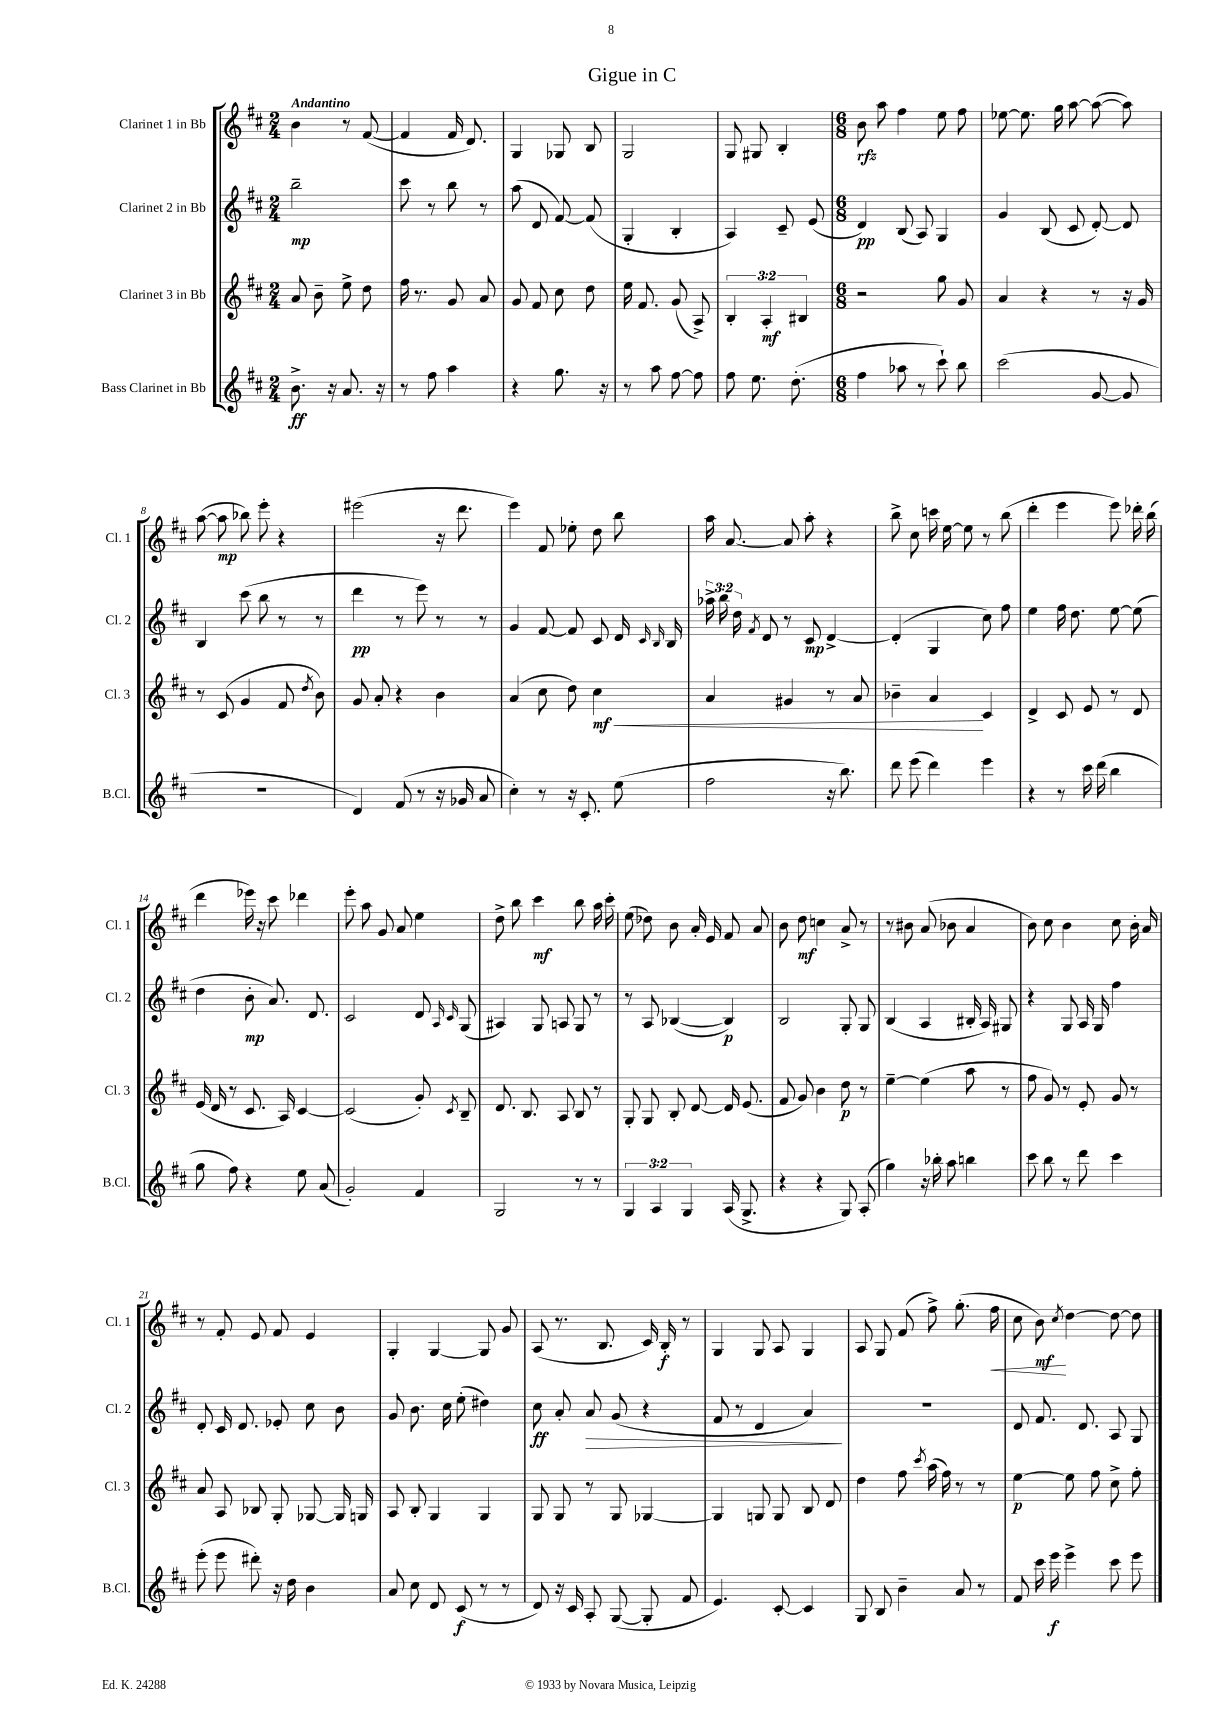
\header { title = "Gigue in C" }
<<
\new StaffGroup <<
\new Staff = "s0" \with { instrumentName = "Clarinet 1 in Bb" shortInstrumentName = "Cl. 1" } {
    \clef treble \key d \major \numericTimeSignature \time 2/4 \tempo "Andantino"
    \autoBeamOff b'4 r8 fis'8~( |
    fis'4 fis'16 d'8.) |
    g4 ges8 b8 |
    g2 |
    g8 gis8 b4-. |
    \numericTimeSignature \time 6/8 b'8\rfz a''8 fis''4 e''8 fis''8 |
    ees''8~ ees''8. g''16 a''8~ a''8~( a''8) |
    a''8~( a''8\mp bes''8) e'''8-. r4 |
    eis'''2( r16 d'''8. |
    e'''4) fis'8 ees''8-. d''8 b''8 |
    a''16 a'8.~ a'8 a''8-. r4 |
    b''8-> cis''8 c'''16 e''16~ e''8 r8 b''8( |
    d'''4-. e'''4 e'''8) des'''16-. b''16( |
    d'''4 ees'''16) r16 cis'''8 des'''4 |
    e'''8-. a''8 g'8 a'8 e''4 |
    d''8-> b''8 cis'''4\mf b''8 a''16 cis'''16-. |
    e''8( des''8) b'8 a'16-. e'16 fis'8 a'8 |
    b'8 d''8\mf c''4 a'8-> r8 |
    r8 bis'8 a'8( bes'8 a'4 |
    b'8) cis''8 b'4 cis''8 b'16-. a'16 |
    r8 fis'8-. e'8 fis'8 e'4 |
    g4-. g4~ g8 g'8 |
    a8( r8. b8. cis'16) b16-.\f r8 |
    g4 g8 a8 g4 |
    a8 g8 fis'8( fis''8->) g''8.-.( fis''16\< |
    cis''8 b'8\mf\!) \acciaccatura { cis''8 } d''4~ d''8~ d''8 \bar "|." |
}
\new Staff = "s1" \with { instrumentName = "Clarinet 2 in Bb" shortInstrumentName = "Cl. 2" } {
    \clef treble \key d \major \numericTimeSignature \time 2/4 \override Staff.TupletNumber.text = #tuplet-number::calc-fraction-text
    \autoBeamOff b''2--\mp |
    cis'''8 r8 b''8 r8 |
    a''8( d'8 fis'8~) fis'8( |
    g4-. b4-. |
    a4) cis'8-- e'8( |
    \numericTimeSignature \time 6/8 d'4\pp) b8( a8) g4 |
    g'4 b8( cis'8 d'8~-.) d'8 |
    b4 cis'''8( b''8 r8 r8 |
    d'''4\pp r8 e'''8) r8 r8 |
    g'4 fis'8~ fis'8 cis'8 d'16 \grace { cis'16 b16 } b16 |
    \tuplet 3/2 { aes''16-> b''16 d''16 } \acciaccatura { fis'8 } d'8 r8 cis'8\mp d'4~-> |
    d'4-.( g4 cis''8) fis''8 |
    e''4 fis''16 d''8. e''8~ e''8( |
    d''4 b'8-.\mp a'8.) d'8. |
    cis'2 d'8 \grace { a16 cis'16 } g8( |
    ais4) g8 a8 g8 r8 |
    r8 a8 bes4~( bes4\p) |
    b2 g8-. g8 |
    b4( a4 bis16-. a16) gis8 |
    r4 g8 a16 g16 fis''4 |
    d'8-. cis'16 d'8. ees'8-. cis''8 b'8 |
    g'8 b'8. cis''16 e''8-.( dis''4) |
    cis''8\ff a'8-. a'8\> g'8( r4 |
    fis'8 r8 d'4 a'4\!) |
    R2. |
    d'8 fis'8. d'8. a8 g8 \bar "|." |
}
\new Staff = "s2" \with { instrumentName = "Clarinet 3 in Bb" shortInstrumentName = "Cl. 3" } {
    \clef treble \key d \major \numericTimeSignature \time 2/4 \override Staff.TupletNumber.text = #tuplet-number::calc-fraction-text
    \autoBeamOff a'8 b'8-- e''8-> d''8 |
    fis''16 r8. g'8 a'8 |
    g'8 fis'8 cis''8 d''8 |
    e''16 fis'8. g'8( a8->) |
    \tuplet 3/2 { b4-. a4-.\mf bis4 } |
    \numericTimeSignature \time 6/8 r2 g''8 g'8 |
    a'4 r4 r8 r16 g'16 |
    r8 cis'8( g'4 fis'8 \acciaccatura { d''8 } b'8) |
    g'8 a'8-. r4 b'4 |
    a'4( cis''8 d''8) cis''4\mf\< |
    a'4 gis'4 r8 a'8 |
    bes'4-- a'4\! cis'4 |
    d'4-> cis'8 e'8 r8 d'8 |
    e'16( d'16 r8 cis'8. a16) cis'4~ |
    cis'2( g'8-.) \acciaccatura { cis'8 } b8-- |
    d'8. b8. a8 b8 r8 |
    g8-. g8 b8-. d'8~ d'16 e'8.( |
    fis'8 g'8) b'4 d''8\p r8 |
    e''4~-- e''4( a''8 r8 |
    fis''8 g'8) r8 e'8-. g'8 r8 |
    a'8 a8 bes8 g8-. ges8~ ges16 g16 |
    a8 b8-. g4 g4 |
    g8 g8 r8 g8 ges4~ |
    ges4 g8 g8 b8 d'8 |
    d''4 fis''8 \acciaccatura { cis'''8 } a''16( fis''16) r8 r8 |
    e''4~\p e''8 fis''8 cis''8-> fis''8-. \bar "|." |
}
\new Staff = "s3" \with { instrumentName = "Bass Clarinet in Bb" shortInstrumentName = "B.Cl." } {
    \clef treble \key d \major \numericTimeSignature \time 2/4 \override Staff.TupletNumber.text = #tuplet-number::calc-fraction-text
    \autoBeamOff b'8.->\ff r16 a'8. r16 |
    r8 fis''8 a''4 |
    r4 g''8. r16 |
    r8 a''8 fis''8~ fis''8 |
    fis''8 e''8. d''8.-.( |
    \numericTimeSignature \time 6/8 fis''4 aes''8 r8 cis'''8-!) b''8 |
    cis'''2( g'8~ g'8 |
    R2. |
    d'4) fis'8( r8 r16 ges'16 a'8 |
    cis''4-.) r8 r16 cis'8.-. e''8( |
    fis''2 r16 b''8.) |
    d'''8 e'''8( d'''4) e'''4 |
    r4 r8 cis'''16 d'''16( b''4 |
    g''8 fis''8) r4 e''8 a'8( |
    g'2-.) fis'4 |
    g2 r8 r8 |
    \tuplet 3/2 { g4 a4 g4 } a16( g8.-> |
    r4 r4 g8) a8-.( |
    g''4) r16 bes''16-. a''8 b''4 |
    cis'''8 b''8 r8 d'''8 cis'''4 |
    e'''8-.( e'''8 dis'''8-.) r16 d''16 b'4 |
    a'8 cis''8 d'8 cis'8\f( r8 r8 |
    d'8) r16 cis'16 a8-. g8~( g8-. fis'8 |
    e'4.) cis'8~-. cis'4 |
    g8 b8 b'4-- a'8 r8 |
    fis'8 cis'''16 e'''16\f e'''4-> cis'''8 e'''8 \bar "|." |
}
>>
>>
